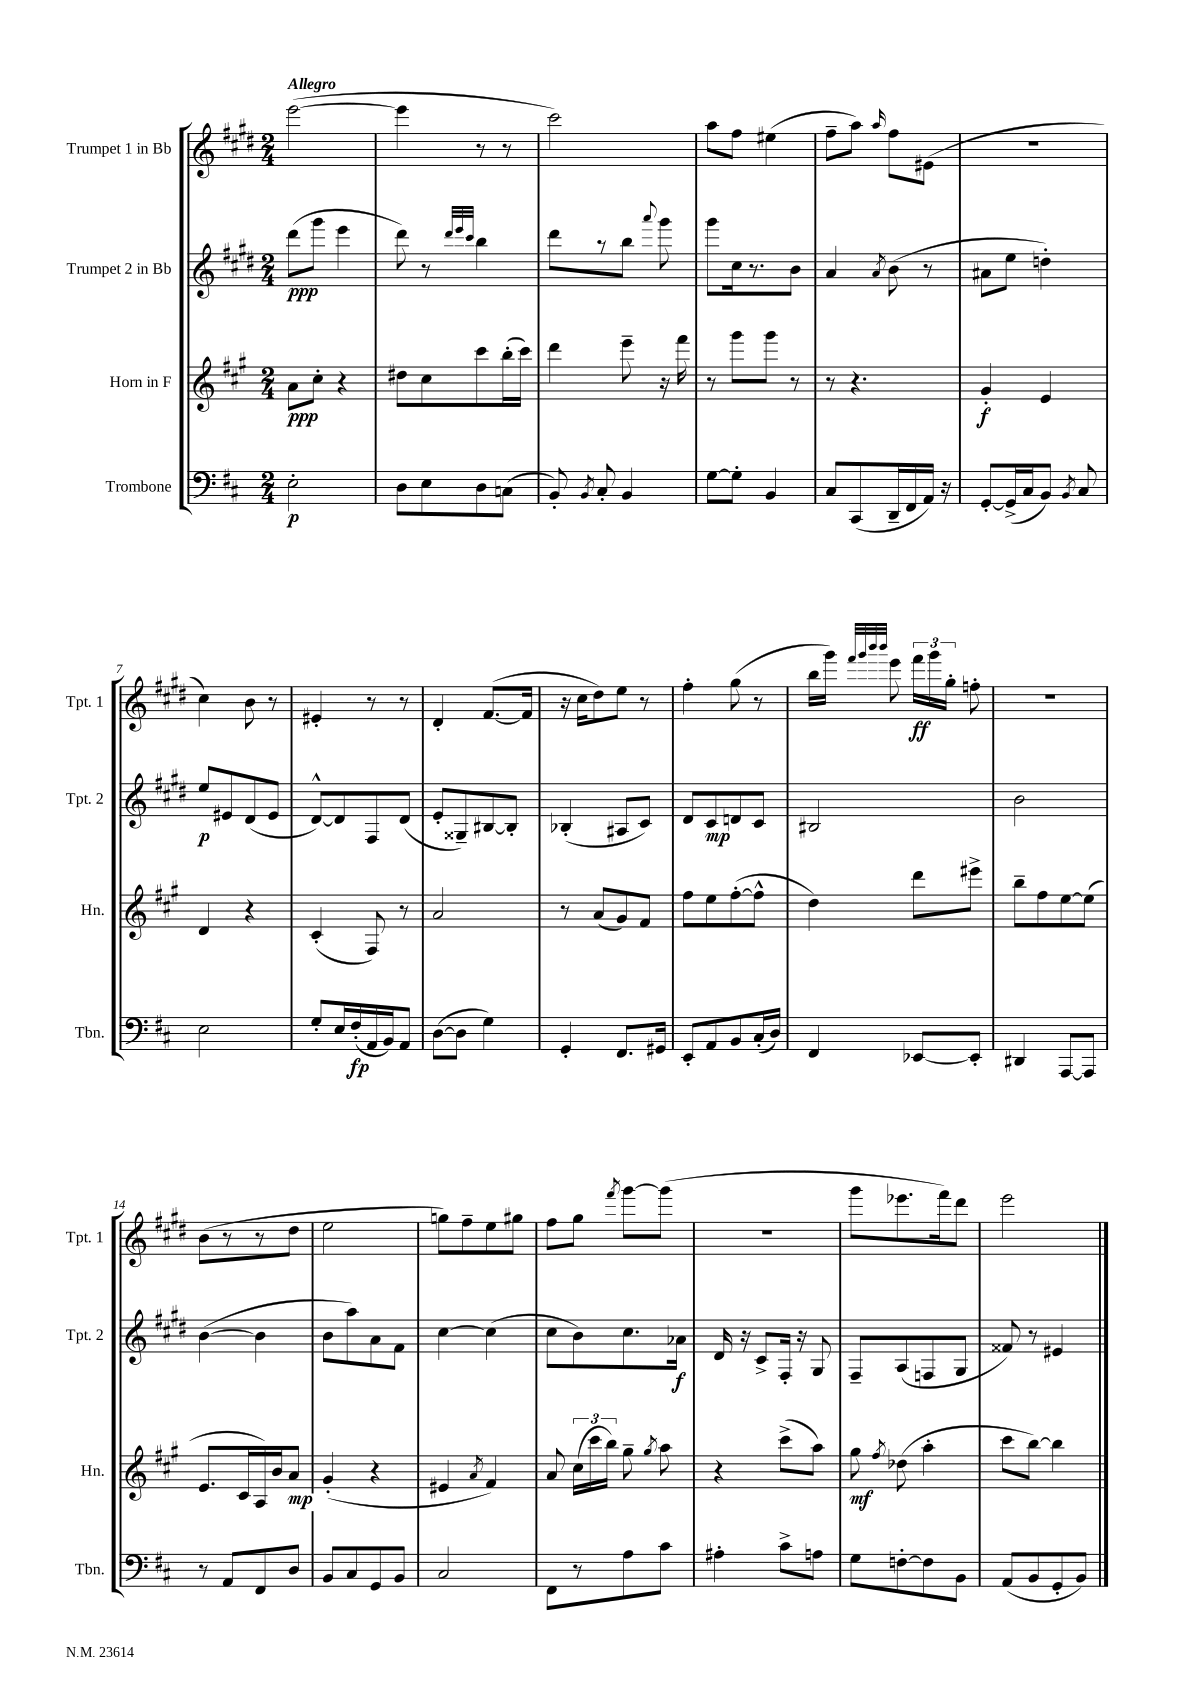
<<
\new StaffGroup <<
\new Staff = "s0" \with { instrumentName = "Trumpet 1 in Bb" shortInstrumentName = "Tpt. 1" } {
    \clef treble \key e \major \numericTimeSignature \time 2/4 \tempo "Allegro"
    \autoBeamOff e'''2~( |
    e'''4 r8 r8 |
    cis'''2) |
    a''8[ fis''8] eis''4( |
    fis''8[-- a''8]) \grace { a''16 } fis''8[ eis'8]( |
    r2 |
    cis''4) b'8 r8 |
    eis'4-. r8 r8 |
    dis'4-. fis'8.[~( fis'16] |
    r16 cis''16[ dis''8) e''8] r8 |
    fis''4-. gis''8( r8 |
    b''16[ gis'''16]) \grace { fis'''32[ gis'''32 b'''32 b'''32] } e'''8 \tuplet 3/2 { fis'''16[\ff gis'''16 gis''16]-. } f''8-. |
    R2 |
    b'8[( r8 r8 dis''8] |
    e''2 |
    g''8[) fis''8-- e''8 gis''8] |
    fis''8[ gis''8] \acciaccatura { fis'''8 } gis'''8[~ gis'''8]( |
    r2 |
    gis'''8[ ees'''8. fis'''16) dis'''8] |
    e'''2 \bar "|." |
}
\new Staff = "s1" \with { instrumentName = "Trumpet 2 in Bb" shortInstrumentName = "Tpt. 2" } {
    \clef treble \key e \major \numericTimeSignature \time 2/4
    \autoBeamOff dis'''8[\ppp( gis'''8] e'''4 |
    dis'''8) r8 \grace { dis'''32[ e'''32 cis'''32] } b''4 |
    dis'''8[ r8 b''8] \appoggiatura { a'''8 } gis'''8 |
    gis'''8[ cis''16 r8. b'8] |
    a'4 \acciaccatura { a'8 } b'8( r8 |
    ais'8[ e''8] d''4-.) |
    e''8[\p eis'8 dis'8( eis'8] |
    dis'8[~-^) dis'8 fis8 dis'8]( |
    e'8[-. gisis8--) bis8~ bis8]-. |
    bes4-.( ais8[ cis'8]) |
    dis'8[ cis'8\mp d'8 cis'8] |
    bis2 |
    b'2 |
    b'4~( b'4 |
    b'8[ a''8) a'8 fis'8] |
    cis''4~ cis''4( |
    cis''8[ b'8) cis''8. aes'16]\f |
    dis'16 r16 cis'8[-> fis16]-. r16 gis8 |
    fis8[-- a8( f8 gis8] |
    fisis'8) r8 eis'4 \bar "|." |
}
\new Staff = "s2" \with { instrumentName = "Horn in F" shortInstrumentName = "Hn." } {
    \clef treble \key a \major \numericTimeSignature \time 2/4
    \autoBeamOff a'8[\ppp cis''8]-. r4 |
    dis''8[ cis''8 cis'''8 b''16-.( cis'''16]) |
    d'''4 e'''8-- r16 fis'''16 |
    r8 gis'''8[ gis'''8] r8 |
    r8 r4. |
    gis'4-.\f e'4 |
    d'4 r4 |
    cis'4-.( fis8) r8 |
    a'2 |
    r8 a'8[( gis'8) fis'8] |
    fis''8[ e''8 fis''8~-.( fis''8]-^ |
    d''4) d'''8[ eis'''8]-> |
    b''8[-- fis''8 e''8~ e''8]( |
    e'8.[ cis'16 a16) b'16 a'8]\mp |
    gis'4-.( r4 |
    eis'4 \acciaccatura { a'8 } fis'4) |
    a'8 \tuplet 3/2 { cis''16[( cis'''16 b''16]) } gis''8-- \acciaccatura { gis''8 } a''8 |
    r4 cis'''8[->( a''8]) |
    gis''8\mf \acciaccatura { fis''8 } des''8( a''4-. |
    cis'''8[ b''8]~) b''4 \bar "|." |
}
\new Staff = "s3" \with { instrumentName = "Trombone" shortInstrumentName = "Tbn." } {
    \clef bass \key d \major \numericTimeSignature \time 2/4
    \autoBeamOff e2-.\p |
    d8[ e8 d8 c8]( |
    b,8-.) \acciaccatura { b,8 } cis8-. b,4 |
    g8[~ g8]-. b,4 |
    cis8[ cis,8( d,16-- fis,16 a,16]) r16 |
    g,8[~-. g,16->( cis16 b,8]) \acciaccatura { b,8 } cis8 |
    e2 |
    g8[-. e16 fis16-.\fp( a,16 b,16) a,8] |
    d8[~( d8] g4) |
    g,4-. fis,8.[ gis,16] |
    e,8[-. a,8 b,8 cis16-.( d16]) |
    fis,4 ees,8[~ ees,8]-. |
    dis,4 a,,8[~ a,,8] |
    r8 a,8[ fis,8 d8] |
    b,8[ cis8 g,8 b,8] |
    cis2 |
    fis,8[ r8 a8 cis'8] |
    ais4-. cis'8[-> a8] |
    g8[ f8~-. f8 b,8] |
    a,8[( b,8 g,8-. b,8]) \bar "|." |
}
>>
>>
